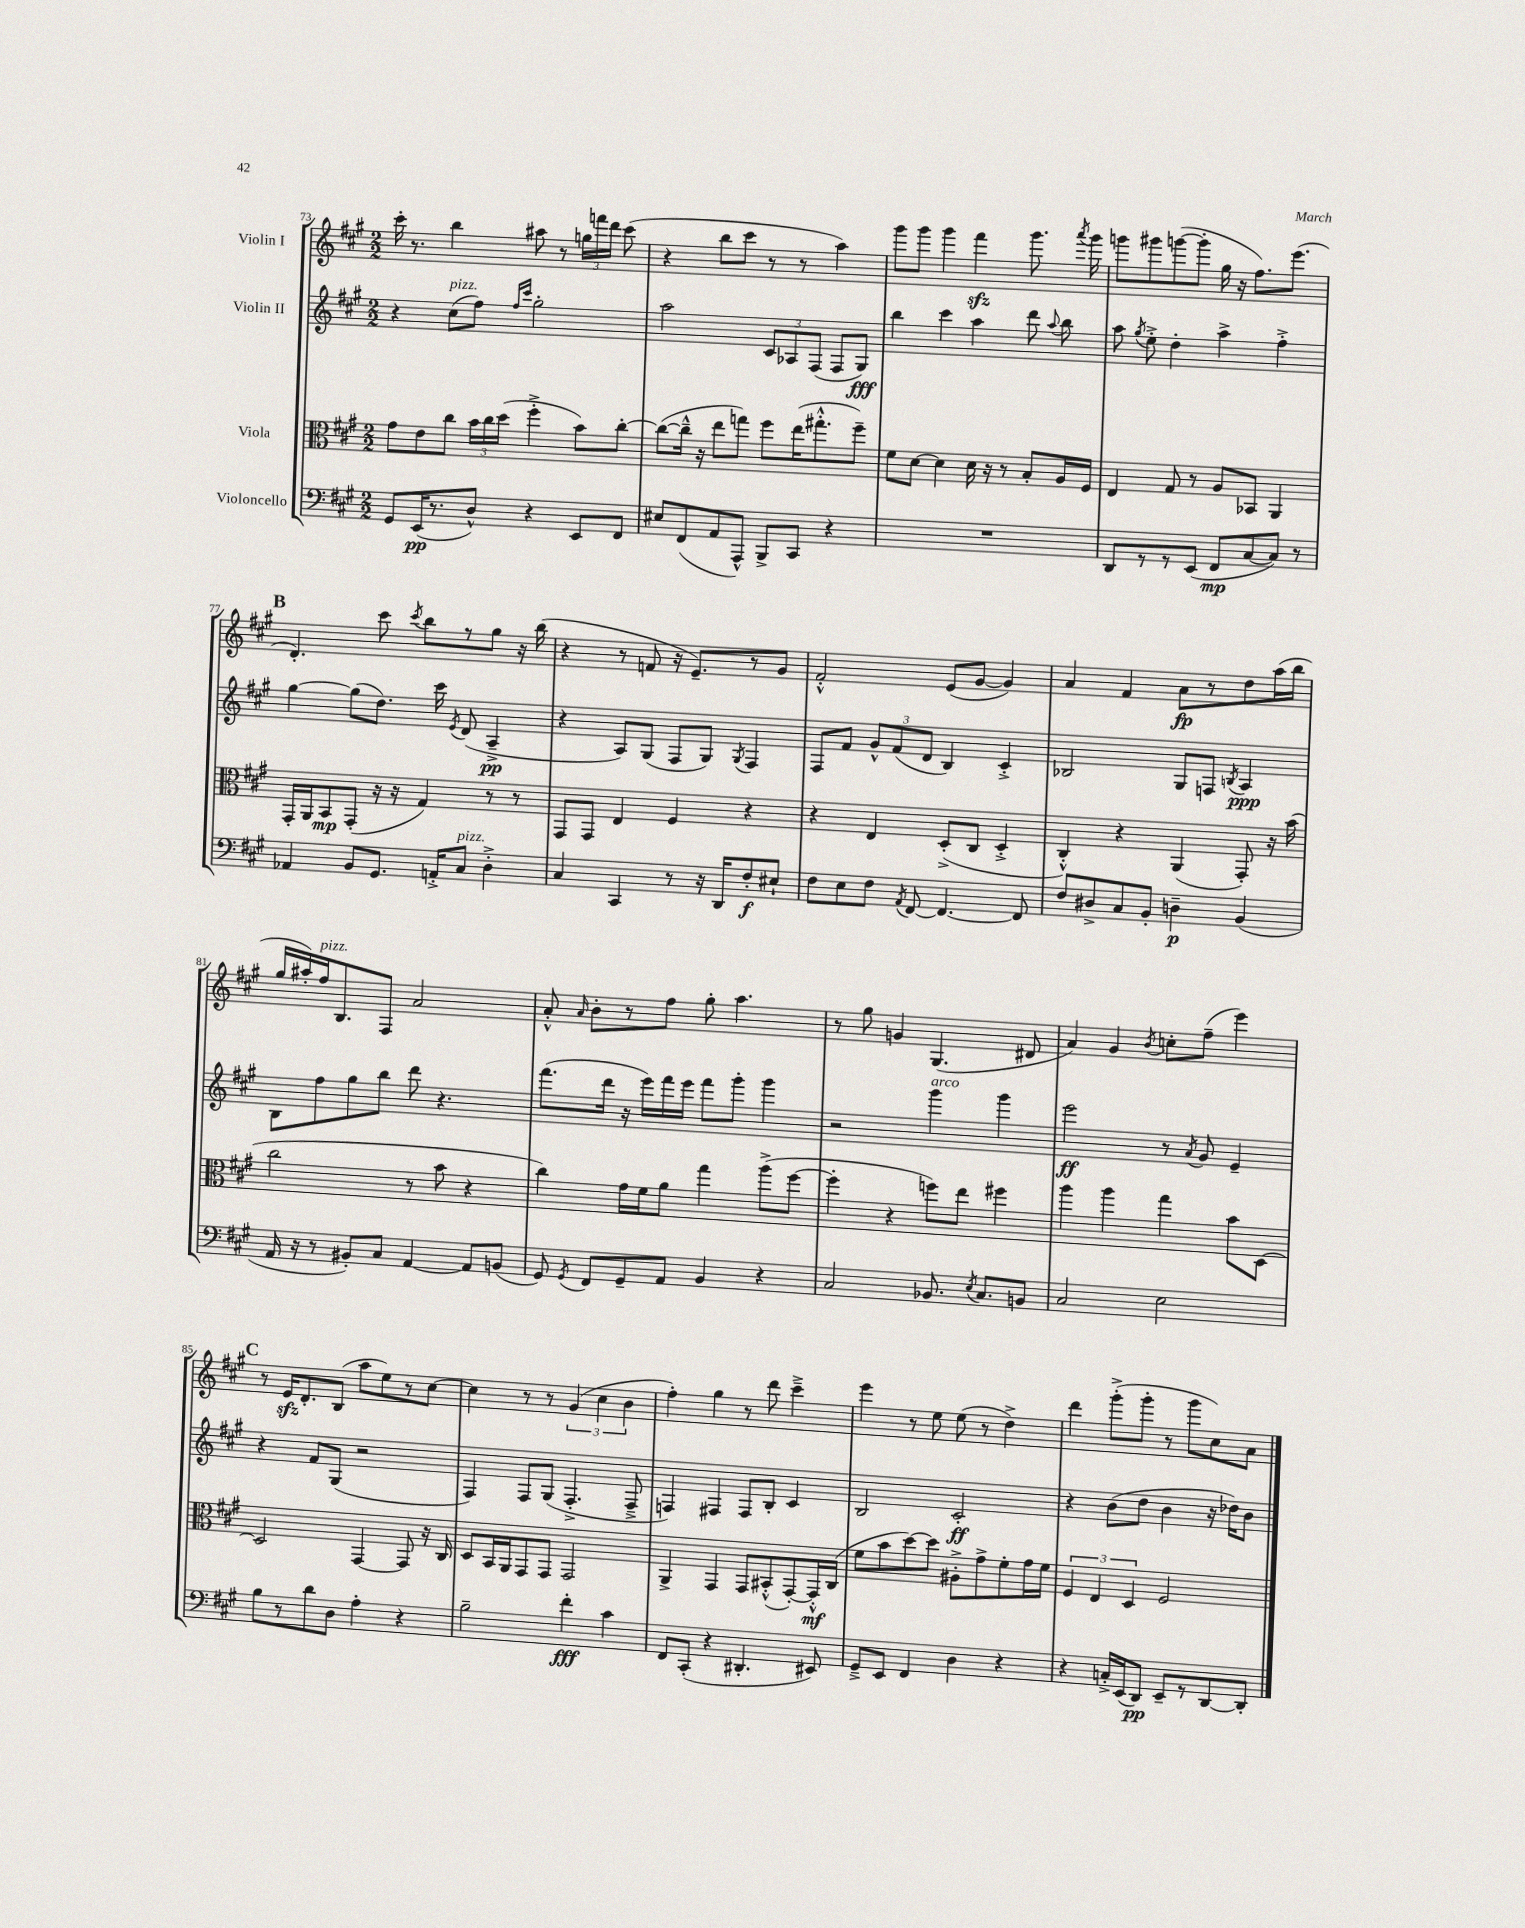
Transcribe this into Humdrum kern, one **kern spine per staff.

**kern	**kern	**kern	**kern
*staff4	*staff3	*staff2	*staff1
*clefF4	*clefC3	*clefG2	*clefG2
*k[f#c#g#]	*k[f#c#g#]	*k[f#c#g#]	*k[f#c#g#]
*M2/2	*M2/2	*M2/2	*M2/2
8GG#	8g#	4r	16ccc#'
.	.	.	8.r
(16EE	8e	.	.
8.r	.	.	.
.	8cc#	(8cc#	4bb
8D^^)	24b	8ff#)	.
.	24cc#	.	.
.	(24dd	.	.
.	.	16qqff#	.
.	.	16qqccc#	.
4r	4ff#'^	2gg#'	8aa#
.	.	.	8r
8EE	8b)	.	24gg
.	.	.	24fff
.	.	.	24ddd
8FF#	[8cc#'	.	(8ccc#
=	=	=	=
8E#	(8cc#_	2aa	4r
(8FF#	16cc#~^^]	.	.
.	16r	.	.
8AA	8ee	.	8bb
8AAA^^)	8gg)	.	8ccc#
8BBB^	8ff#	12c#	8r
.	.	12A-	.
8CC#	(16ee	.	8r
.	.	(12F#	.
.	8.gg#'^^	.	.
4r	.	8F#	4aa)
.	8ff#~)	8G#)	.
=	=	=	=
1r	8f#	4bb	8ggg#
.	[8d	.	8ggg#
.	4d]	4ccc#	4ggg#
.	16d	4aa	4fff#
.	16r	.	.
.	8r	.	.
.	8B'	8ddd	8.ggg#
.	.	8qqaa	.
.	16A	8bb	.
.	.	.	8qaaa
.	16F#	.	16ggg#
=	=	=	=
8DD	4E	8aa	8ggg
.	.	8qgg#	.
8r	.	8ee'^	8ggg#
8r	8G#	4dd'	([8ggg
(8EE	8r	.	8ggg']
8FF#	8A	4aa^	16gg#
.	.	.	16r
[8C#	8BB-	.	8.ff#)
8C#])	4AA	4ff#'^	.
.	.	.	(8.eee
8r	.	.	.
=	=	=	=
4AA-	16GG#'	[4gg#	4.d')
.	16AA	.	.
.	8BB	.	.
8BB	(8GG#'	(8gg#]	.
8.GG#	16r	8.dd)	8ccc#
.	16r	.	.
.	.	.	8qccc#
.	4G#)	.	8bb
16AA'^	.	16ccc#	.
.	.	8qe	.
8C#	.	(8d	8r
4D'^	8r	4A~^	8gg#
.	8r	.	16r
.	.	.	(16bb
=	=	=	=
4C#	8GG#	4r	4r
.	8GG#	.	.
4CC#	4E	8A)	8r
.	.	(8G#	8f
8r	4F#	8F#	16r
.	.	.	8.e~)
16r	.	8G#)	.
16DD	.	.	.
.	.	8qG#	.
8F#'	4r	4F#	8r
8E#`	.	.	8g#
=	=	=	=
8F#	4r	8F#	2f#'^^
8E	.	8f#	.
8F#	4E	12g#^^	.
.	.	(12f#	.
8qAA	.	.	.
[8FF#	.	.	.
.	.	12d	.
4.FF#_	(8D'^	4B)	(8e
.	8C#	.	[8g#
.	4D'^	4c#'^	4g#])
8FF#]	.	.	.
=	=	=	=
8F#	4C#'^^)	2B-	4a
8D#^	.	.	.
8C#	4r	.	4f#
8BB'	.	.	.
4D~	(4AA	8G#	8a
.	.	8F	8r
.	.	8qB	.
(4BB	8GG#')	4A	8dd
.	16r	.	(16aa
.	(16b	.	16bb
=	=	=	=
16AA	2cc#	8B	16gg#
16r	.	.	16aa#')
8r	.	8ff#	16ff#
.	.	.	8.B
8BB#')	.	8gg#	.
8C#	.	8bb	8F#
[4AA	8r	8ddd	2a
.	8b	4.r	.
8AA]	4r	.	.
(8BB	.	.	.
=	=	=	=
8GG#)	4cc#)	(8.fff#	8a'^^
8qGG#	.	.	16qqa
8FF#	.	.	8b'
.	.	16ddd	.
8GG#~	16g#	16r	8r
.	16f#	16eee)	.
8AA	8a	16fff#	8ff#
.	.	16eee	.
4BB	4gg#	8fff#	8gg#'
.	.	8ggg#'	4.aa
4r	(8aa^	4ggg#	.
.	[8ff#	.	.
=	=	=	=
2C#	4ff#']	2r	8r
.	.	.	8gg#
.	4r	.	4g
8.BB-	8ff)	4ggg#	(4.G#
.	8ee	.	.
8qE	.	.	.
8.C#	.	.	.
.	4ff#	4ggg#	.
8BB	.	.	8d#
=	=	=	=
2C#	4aa	2eee	4a)
.	4aa	.	4g#
.	.	.	8qb
2E	4gg#	8r	8cc'
.	.	8qa	.
.	.	8g#	(8ff#~
.	8b	4e~	4eee)
.	[8D	.	.
=	=	=	=
8B	2D]	4r	8r
8r	.	.	16e
.	.	.	8.d'
8d	.	8f#	.
8D	.	(8G#	(8B
4A'	[4GG#	2r	8aa
.	.	.	8ee)
4r	8GG#]	.	8r
.	16r	.	[8cc#
.	16C#	.	.
=	=	=	=
2B~	8D	4F#)	4cc#]
.	16BB	.	.
.	16AA	.	.
.	8GG#	8F#	8r
.	8GG#	(8G#	8r
4f#'	2GG#	4.F#'^	(6g#
.	.	.	6cc#
4c#	.	.	.
.	.	.	6b
.	.	8F#~^	.
=	=	=	=
8FF#	4AA^	4F)	4ff#')
(8CC#'	.	.	.
4r	4GG#	4F#	4gg#
4.DD#'	8GG#	8F#	8r
.	(8BB#'^^	8B'	8ddd
.	[8GG#')	4c#	4ccc#~^
8EE#)	16GG#'^^]	.	.
.	(16C#	.	.
=	=	=	=
8GG#~^	8f#	2B	4eee
8EE	8b	.	.
4FF#	[8dd)	.	8r
.	8dd]	.	8ee
4D	8A#'^	2c#'	(8ee
.	8g#^	.	8r
4r	8f#'	.	4dd^)
.	16g#	.	.
.	16f#	.	.
=	=	=	=
4r	6F#	4r	4ddd
.	6E	.	.
16C'^	.	(8b	(8ggg#'^
(16EE	.	.	.
.	6D	.	.
8DD)	.	8dd	8ggg#'
8EE~	2F#	4b	8r
8r	.	.	8ggg#
[8DD	.	16r	8cc#)
.	.	16dd-)	.
8DD']	.	8b	8a
==	==	==	==
*-	*-	*-	*-
